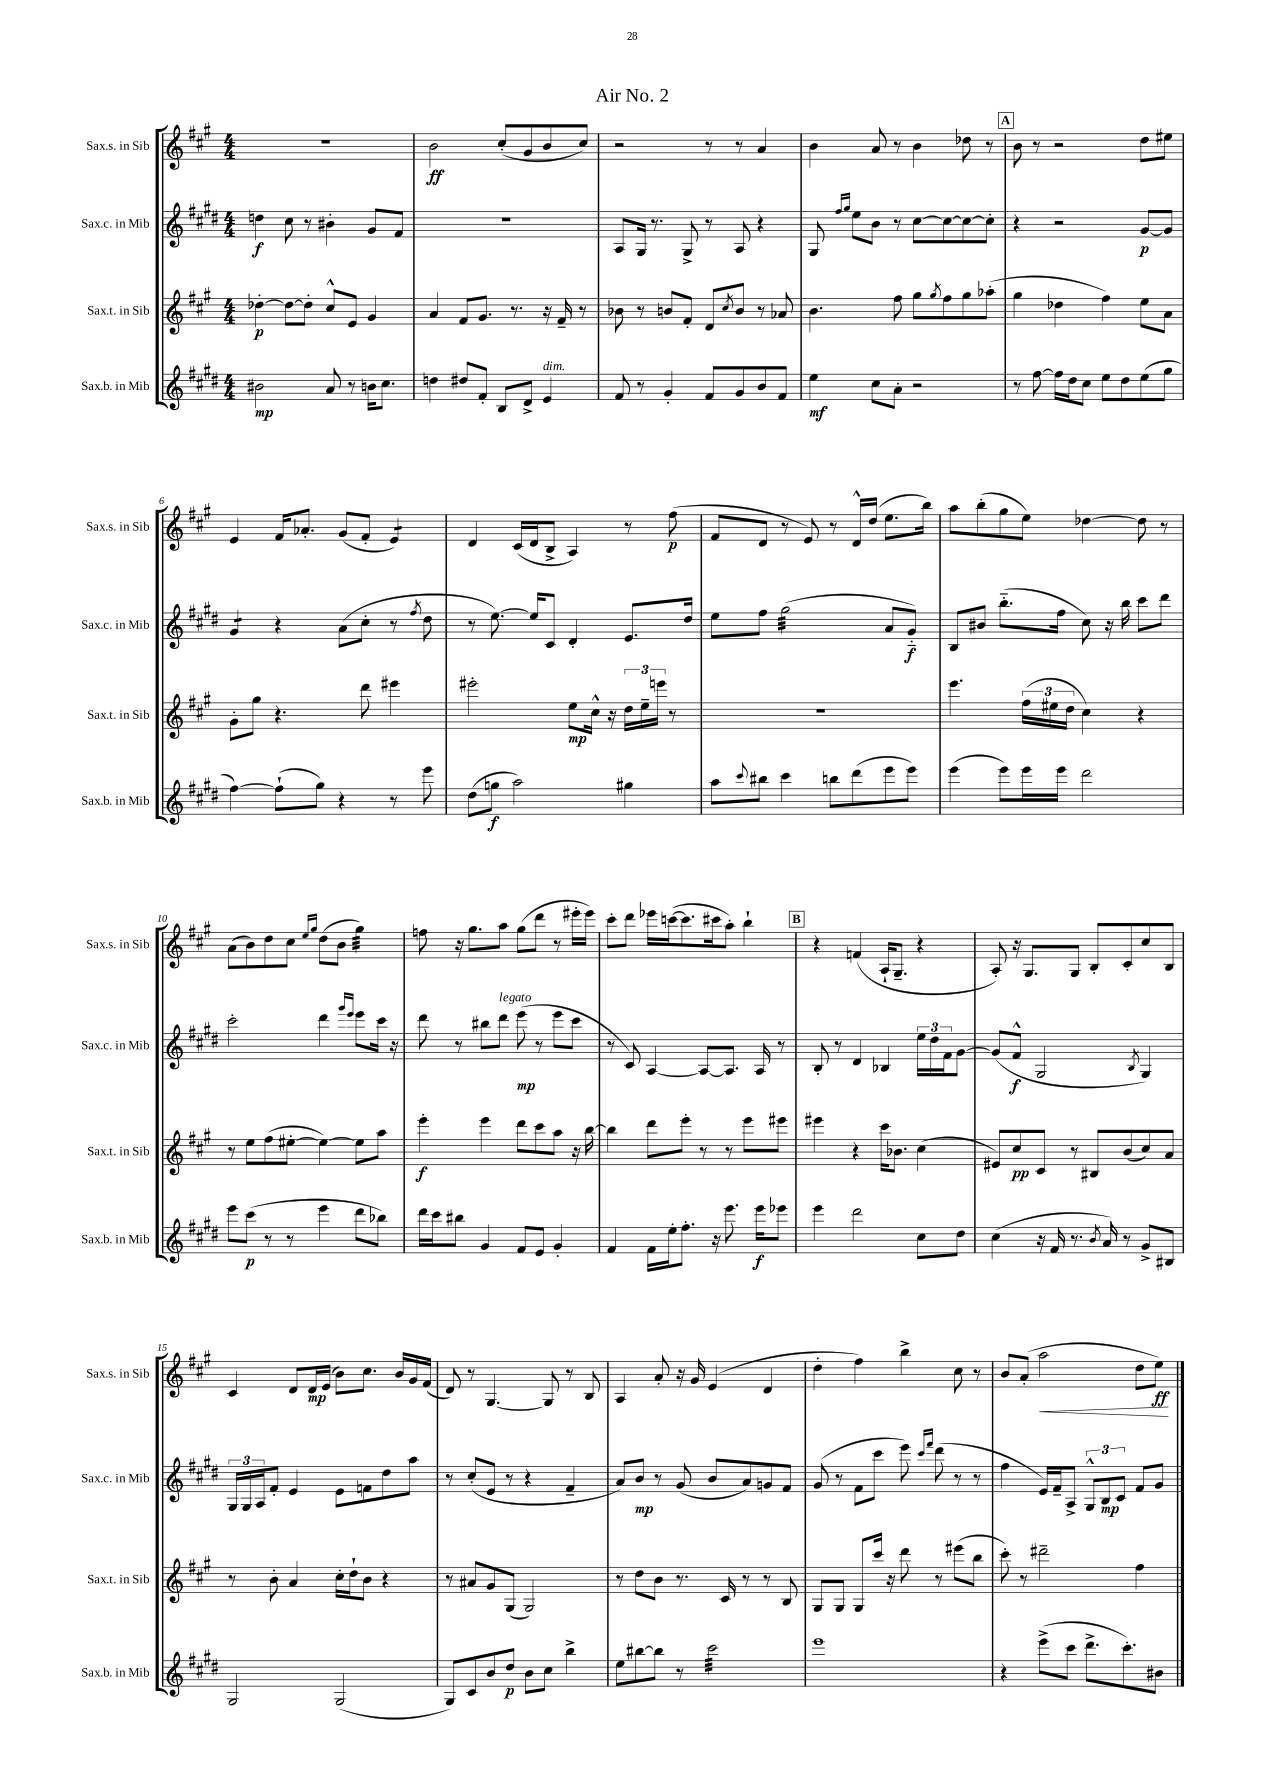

**kern	**kern	**kern	**kern
*staff4	*staff3	*staff2	*staff1
*clefG2	*clefG2	*clefG2	*clefG2
*k[f#c#g#d#]	*k[f#c#g#]	*k[f#c#g#d#]	*k[f#c#g#]
*M4/4	*M4/4	*M4/4	*M4/4
2b#	[4dd-'	4dd	1r
.	8dd-_	8cc#	.
.	8dd-']	8r	.
8a	8cc#^^	4b#'	.
8r	8e	.	.
16b	4g#	8g#	.
8.cc#	.	.	.
.	.	8f#	.
=	=	=	=
4dd	4a	1r	2b
8dd#	8f#	.	.
8f#'	8.g#	.	.
8B	.	.	(8cc#'
.	8.r	.	.
8d#^	.	.	8g#
4e	16r	.	8b
.	16f#~	.	.
.	8r	.	8cc#)
=	=	=	=
8f#	8b-	8A	2r
8r	8r	16G#	.
.	.	8.r	.
4g#'	8b	.	.
.	8f#'	8G#^	.
8f#	8d	8r	8r
.	8qcc#	.	.
8g#	8b	8A	8r
8b	8r	4r	4a
8f#	8a-	.	.
=	=	=	=
4ee	4.b	8G#	4b
.	.	16qqff#	.
.	.	16qqgg#	.
.	.	8ee	.
8cc#	.	8b	8a
8a'	8ff#	8r	8r
2r	8gg#	[8cc#	4b
.	8qgg#	.	.
.	8ff#	8cc#_	.
.	8gg#	8cc#_	8dd-
.	(8aa-'	8cc#']	8r
=	=	=	=
8r	4gg#	4r	8b
[8ff#	.	.	8r
16ff#]	4dd-	2r	2r
16dd#	.	.	.
8cc#	.	.	.
8ee	4ff#)	.	.
8dd#	.	.	.
(8ee	8ee	[8g#	8dd
8gg#	8a	8g#]	8ee#
=	=	=	=
[4ff#)	8g#'	4g#	4e
.	8gg#	.	.
(8ff#`]	4.r	4r	16f#
.	.	.	8.a-'
8gg#)	.	.	.
4r	.	(8a	(8g#
.	8ddd	8cc#'	8f#'
8r	4eee#	8r	4e)
.	.	8qff#	.
8eee	.	8dd#	.
=	=	=	=
(8dd#	2eee#'	8r	4d
8gg	.	[8.ee)	.
2aa)	.	.	(16c#
.	.	16ee]	16d
.	.	8c#	8B^
.	8ee	4d#'	4A)
.	16cc#^^	.	.
.	16r	.	.
4gg#	24dd	8.e	8r
.	24ee~	.	.
.	24eee	.	.
.	8r	.	(8ff#
.	.	16dd#	.
=	=	=	=
8aa	1r	8ee	8f#
8qqccc#	.	.	.
8bb#	.	8ff#	8d
4ccc#	.	(2gg#	8r
.	.	.	8e)
8bb	.	.	8r
(8ddd#	.	.	16d^^
.	.	.	(16dd
8eee	.	8a	8.ee
8eee)	.	8g#'~)	.
.	.	.	16bb)
=	=	=	=
(4eee	4.eee	8B	8aa
.	.	8b#	(8bb'
8eee)	.	(8.bb'~	8gg#
16eee	(24ff#	.	8ee)
.	24ee#	.	.
16eee	.	16ff#	.
.	24dd	.	.
2ddd#	4cc#)	8cc#)	[4dd-
.	.	16r	.
.	.	16bb	.
.	4r	8ccc#	8dd-]
.	.	8ddd#	8r
=	=	=	=
8eee	8r	2ccc#'	(8a
(8ccc#	8ee	.	8b)
8r	(8ff#	.	8dd
8r	[8ee#'	.	8cc#
.	.	.	16qqee
.	.	.	16qqgg#
4eee	4ee#_)	4ddd#	(8dd
.	.	.	8b
.	.	16qqggg#	.
.	.	16qqeee	.
8ddd#	8ee#]	8eee	4gg#)
8bb-)	8aa	16ccc#	.
.	.	16r	.
=	=	=	=
16ddd#	4eee'	8ddd#	8ff
16ccc#	.	.	.
8bb#	.	8r	16r
.	.	.	8.gg#
4g#	4eee	8bb#	.
.	.	8ddd#	8aa
8f#	8ddd	(8eee	(8gg#
8e	8ccc#	8r	8ddd
4g#'	8aa	8eee	8r
.	16r	8ccc#	16eee#'
.	[16bb	.	16eee#)
=	=	=	=
4f#	4bb]	8r	8ccc#'
.	.	8c#)	8ddd
16f#	8ddd	[4A	16eee-
16ee'	.	.	([16ccc
8.ff#'	8eee'	.	8.ccc]
.	8r	8A_	.
16r	.	.	16ccc#
8.eee	8r	8.A]	8aa')
.	8eee	.	4bb`
16eee	.	16A	.
8eee-	8eee#	8r	.
=	=	=	=
4eee	4eee#	8B'	4r
.	.	8r	.
2ddd#	4r	4d#	(4f
.	16ccc#	4B-	16A`
.	8.b-	.	8.G#~
8cc#	(4cc#	24ee	4r
.	.	24dd#	.
.	.	24f#	.
8dd#	.	[8g#	.
=	=	=	=
(4cc#	8e#)	(8g#]	8A')
.	8cc#	8f#^^	16r
.	.	.	8.G#
16r	8c#	2G#	.
16f#	.	.	.
8.r	8r	.	8G#
.	8B#	.	8B'
8qb	.	.	.
16a)	.	.	.
8r	(8b	.	8c#'
.	.	8qB	.
8g#^	8cc#)	4G#)	8cc#
8B#	8a	.	8B
=	=	=	=
2G#	8r	24G#	4c#
.	.	24G#	.
.	.	24A	.
.	8b'	8f#'	.
.	4a	4e	8d
.	.	.	16d
.	.	.	(16e
(2G#	16cc#'	8e	8b)
.	16dd`	.	.
.	8b	8f	8.cc#
.	4r	8dd#	.
.	.	.	16b
.	.	8aa	16g#
.	.	.	(16f#
=	=	=	=
8G#)	8r	8r	8d)
8c#	8a#	(8cc#'	8r
8b	8g#	8e	[4.G#
8dd#	(8G#	8r	.
8b	2G#)	4r	.
8cc#	.	.	8G#]
4bb^	.	4f#~	8r
.	.	.	8B
=	=	=	=
8ee	8r	8a)	4A
[8bb#	8dd	8b	.
8bb#]	8b	8r	8a'
8r	8.r	(8g#	16r
.	.	.	16g#
2ccc#	.	8b	(4e
.	16c#	.	.
.	8r	8a)	.
.	8r	8g	4d
.	8B	8f#	.
=	=	=	=
1eee	8G#	(8g#	4dd'
.	8G#	8r	.
.	8G#	8f#	4ff#)
.	16ccc#	8ccc#	.
.	16r	.	.
.	8ddd	8eee)	4bb^
.	.	16qqccc#	.
.	.	16qqfff#	.
.	8r	(8ddd#	.
.	(8eee#	8r	8cc#
.	8bb	8r	8r
=	=	=	=
4r	8ccc#')	4ff#	8b
.	8r	.	(8a'
(8eee^	2ddd#~	16e)	2aa
.	.	16f#~	.
8ccc#	.	8A^	.
8.ddd#^	.	12G#^^	.
.	.	12B	.
.	.	12c#	.
8.ccc#')	.	.	.
.	4ff#	8f#	8dd
8b#	.	8g#	8ee)
==	==	==	==
*-	*-	*-	*-
